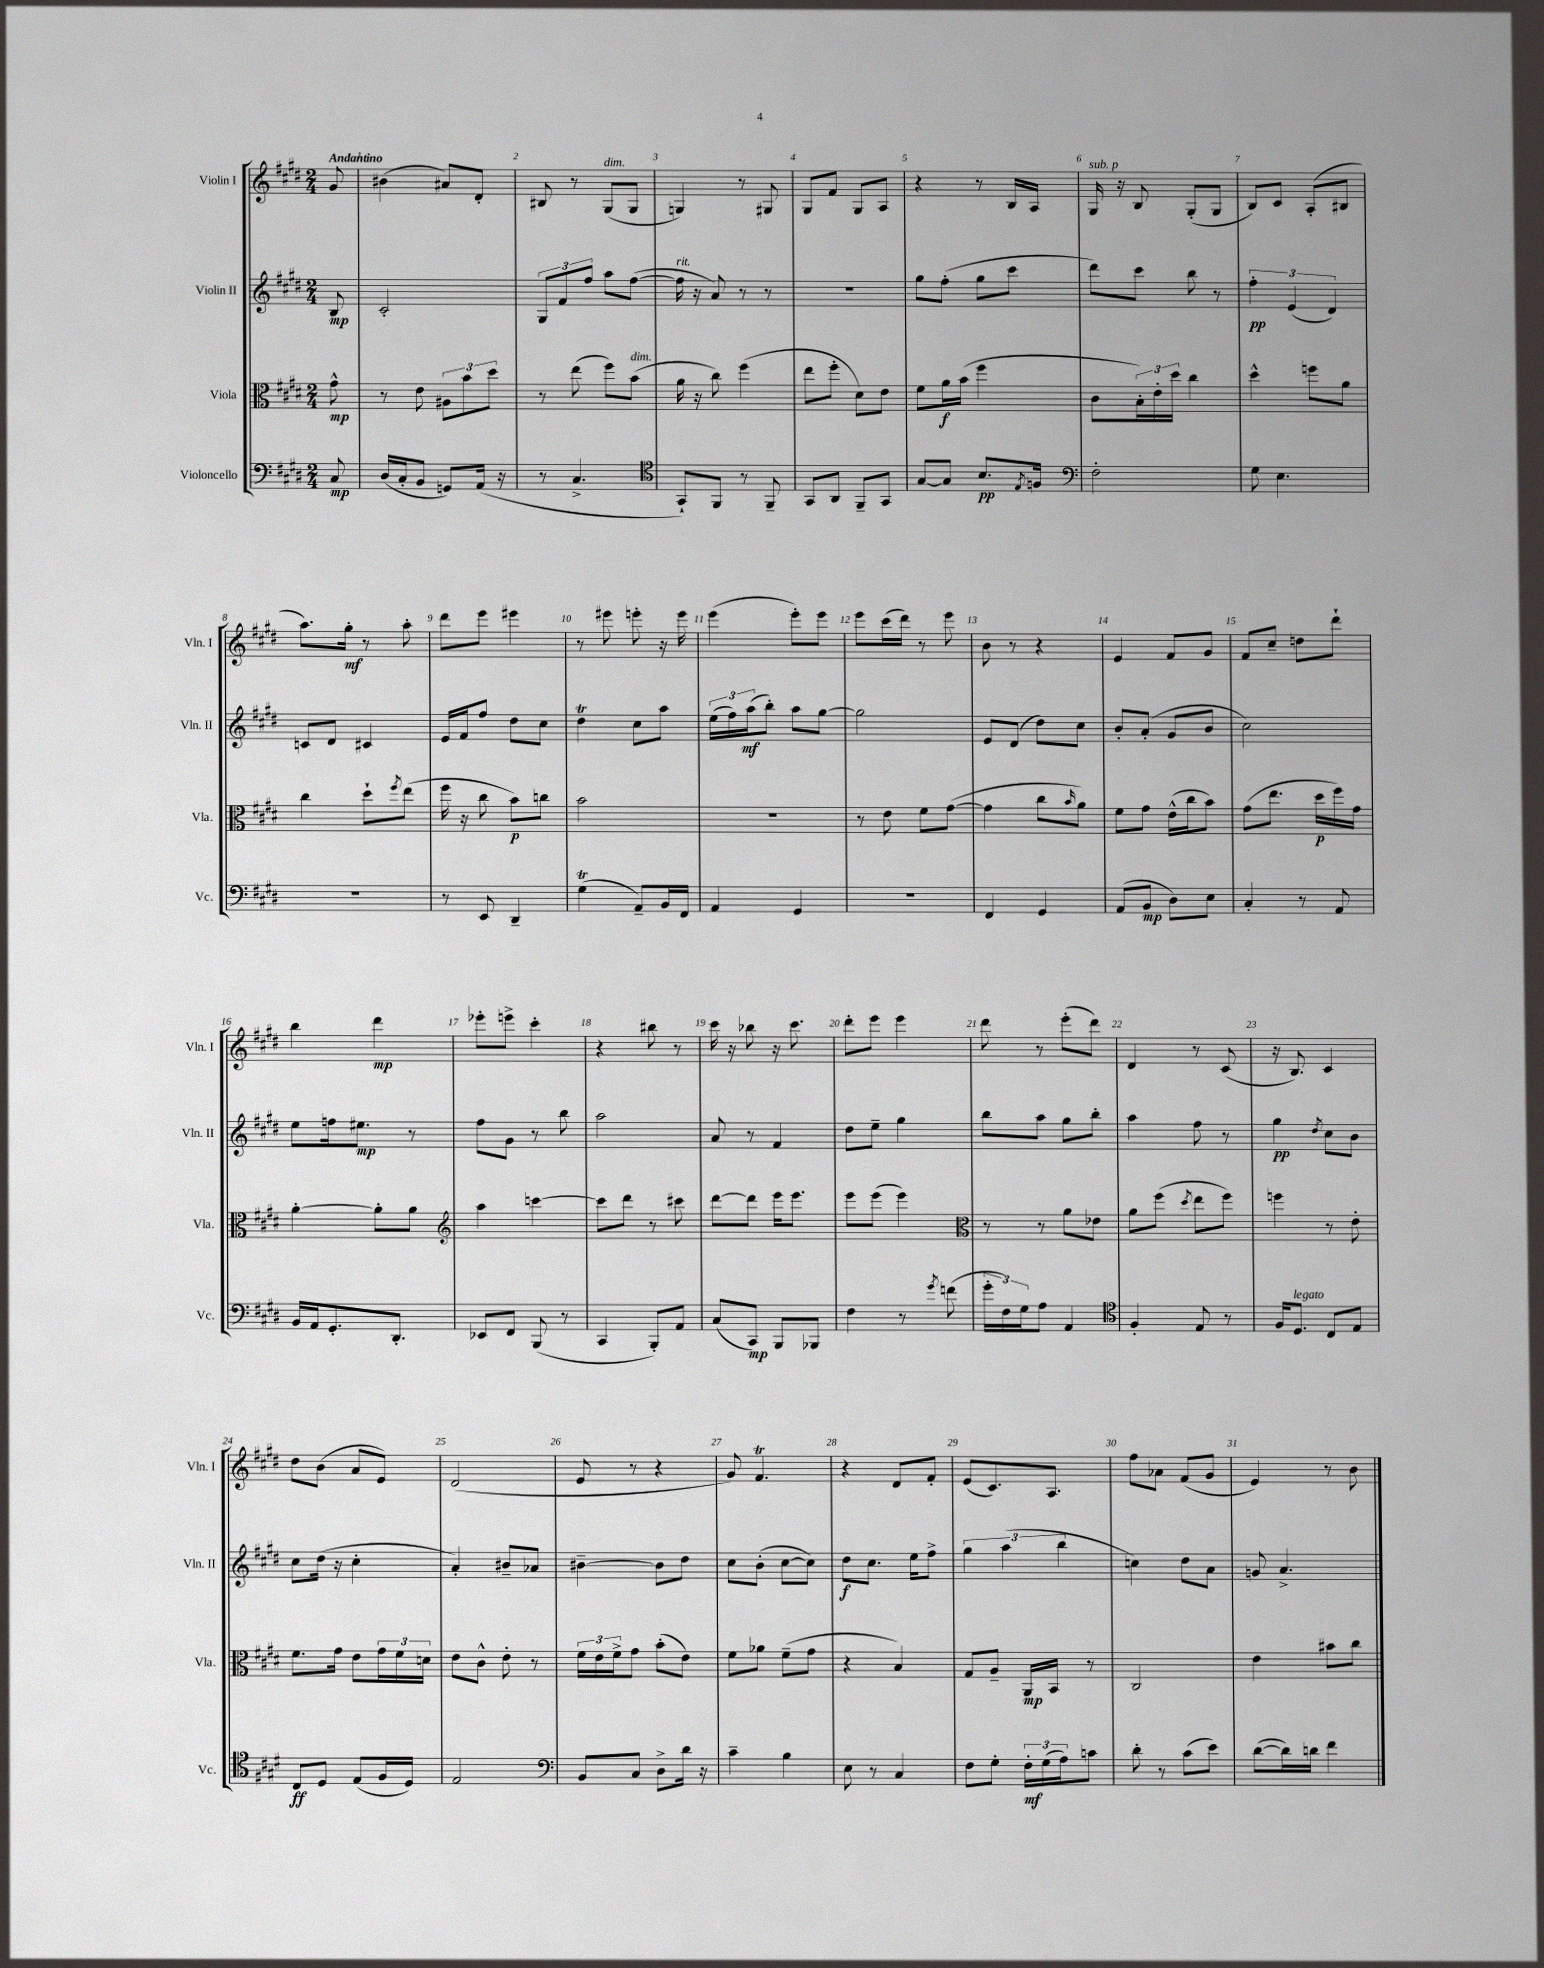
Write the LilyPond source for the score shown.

<<
\new StaffGroup <<
\new Staff = "s0" \with { instrumentName = "Violin I" shortInstrumentName = "Vln. I" } {
    \clef treble \key e \major \numericTimeSignature \time 2/4 \partial 8 \tempo "Andantino"
    gis'8 |
    bis'4( ais'8) dis'8-. |
    bis8 r8 gis8^\markup { \italic "dim." }( gis8 |
    g4) r8 gis8 |
    gis8 fis'8 gis8 a8 |
    r4 r8 b16 a16 |
    gis16^\markup { \italic "sub. p" } r16 b8 gis8-.( gis8 |
    b8) cis'8 a8-.( bis8 |
    a''8.) gis''16-.\mf r8 a''8-. |
    dis'''8 e'''8 eis'''4 |
    r8 eis'''8 e'''8-. r16 e'''16 |
    e'''4( e'''8-.) e'''8 |
    e'''8 cis'''16( dis'''16) r8 e'''8 |
    b'8 r8 r4 |
    e'4 fis'8 gis'8 |
    fis'8 cis''8-- d''8 dis'''8-! |
    b''4 dis'''4\mp |
    ees'''8-. e'''8-> cis'''4-. |
    r4 bis''8 r8 |
    cis'''16 r16 bes''8 r16 cis'''8. |
    dis'''8-. e'''8 e'''4 |
    dis'''8 r8 e'''8-.( dis'''8) |
    dis'4 r8 cis'8( |
    r16 b8.) cis'4 |
    dis''8 b'8( a'8 e'8) |
    dis'2( |
    e'8 r8 r4 |
    gis'8) fis'4.\trill |
    r4 dis'8 fis'8-. |
    e'8( cis'8.) a8. |
    fis''8 aes'8 fis'8( gis'8 |
    e'4) r8 b'8 \bar "|." |
}
\new Staff = "s1" \with { instrumentName = "Violin II" shortInstrumentName = "Vln. II" } {
    \clef treble \key e \major \numericTimeSignature \time 2/4 \partial 8
    b8\mp |
    cis'2-. |
    \tuplet 3/2 { gis8 fis'8 fis''8 } a''8 fis''8~( |
    fis''16^\markup { \italic "rit." } r16 a'8) r8 r8 |
    r2 |
    gis''8 fis''8-.( gis''8 cis'''8 |
    dis'''8) cis'''8 b''8 r8 |
    \tuplet 3/2 { fis''4-.\pp e'4( dis'4) } |
    c'8 dis'8 cis'4 |
    e'16 fis'16 fis''8 dis''8 cis''8 |
    dis''4\trill cis''8 a''8 |
    \tuplet 3/2 { e''16( fis''16) a''16\mf( } b''8-.) a''8 gis''8~ |
    gis''2 |
    e'8 dis'8( dis''8) cis''8 |
    b'8-. a'8-.( gis'8 b'8 |
    cis''2) |
    e''8 f''16 eis''8.\mp r8 |
    fis''8 gis'8 r8 b''8 |
    a''2 |
    a'8 r8 fis'4 |
    dis''8 e''8-- gis''4 |
    b''8 a''8 gis''8 b''8-. |
    a''4 fis''8 r8 |
    gis''4\pp \acciaccatura { dis''8 } cis''8 b'8 |
    cis''8 dis''16( r16 cis''4-. |
    a'4-.) bis'8-- aes'8 |
    bis'4~-- bis'8 dis''8 |
    cis''8 b'8-.( cis''8~ cis''8) |
    dis''8\f cis''8. e''16 fis''8-> |
    \tuplet 3/2 { gis''4 a''4( b''4 } |
    c''4) dis''8 a'8 |
    g'8 a'4.-> \bar "|." |
}
\new Staff = "s2" \with { instrumentName = "Viola" shortInstrumentName = "Vla." } {
    \clef alto \key e \major \numericTimeSignature \time 2/4 \partial 8
    gis'8-^\mp |
    r8 e'8 \tuplet 3/2 { ais8 b'8 dis''8 } |
    r8 e''8( fis''8) b'8^\markup { \italic "dim." }( |
    a'16 r16 cis''8) fis''4( |
    e''8 fis''8-. dis'8) e'8 |
    fis'8 a'16\f b'16( fis''4 |
    cis'8 \tuplet 3/2 { b16-.) e'16-. dis''16 } cis''4 |
    dis''4-^ f''8 a'8 |
    cis''4 dis''8-! \acciaccatura { fis''8 } e''8( |
    fis''16 r16 cis''8 b'8\p) c''8 |
    b'2 |
    r2 |
    r8 e'8 fis'8 gis'8~( |
    gis'4 cis''8 \grace { b'16 } a'8) |
    fis'8 gis'8 e'16-^( cis''16 b'8) |
    gis'8( e''8. dis''16\p fis''16) gis'16 |
    a'4~-. a'8-. a'8 |
    \clef treble a''4 c'''4~ |
    c'''8 dis'''8 r8 cis'''8 |
    dis'''8~ dis'''8 e'''16 e'''8. |
    e'''8 e'''8( e'''4) |
    \clef alto r8 r8 a'8 ees'8 |
    a'8 fis''8( \acciaccatura { dis''8 } e''8 fis''8) |
    f''4 r8 e'8-. |
    fis'8. gis'16 e'8 \tuplet 3/2 { gis'16 fis'16 d'16 } |
    e'8 cis'8-^ e'8-. r8 |
    \tuplet 3/2 { fis'16 e'16 fis'16-> } gis'8 b'8-.( e'8) |
    fis'8 aes'8 fis'8--( gis'8 |
    r4 b4) |
    gis8 a8-- a,16\mp b,16 r8 |
    cis2 |
    e'4 bis'8 cis''8 \bar "|." |
}
\new Staff = "s3" \with { instrumentName = "Violoncello" shortInstrumentName = "Vc." } {
    \clef bass \key e \major \numericTimeSignature \time 2/4 \partial 8
    cis8\mp |
    dis16( cis16-. b,8 g,8) a,16( r16 |
    r8 cis4.-> |
    \clef tenor gis,8-!) fis,8 r8 fis,8-- |
    gis,8 a,8 fis,8-- gis,8 |
    gis8~ gis8 b8.\pp \acciaccatura { e8 } f16 |
    \clef bass fis2-. |
    gis8 e4. |
    R2 |
    r8 e,8 dis,4-- |
    gis4\trill( a,8--) b,16 fis,16 |
    a,4 gis,4 |
    r2 |
    fis,4 gis,4 |
    a,8( b,8\mp dis8) e8 |
    cis4-. r8 a,8 |
    b,16 a,16 gis,8.-. dis,8.-. |
    ees,8 fis,8 b,,8( r8 |
    cis,4 b,,8-.) a,8 |
    cis8( cis,8\mp) b,,8 bes,,8 |
    fis4 r8 \acciaccatura { gis'8 } f'8( |
    \tuplet 3/2 { gis'16-. fis16) gis16 } a8 a,4 |
    \clef tenor fis4-. e8 r8 |
    fis16 dis8.^\markup { \italic "legato" } cis8 e8 |
    cis8\ff dis8 e8( fis16 dis16) |
    e2 |
    \clef bass b,8 cis8 dis8-> dis'16 r16 |
    cis'4-- b4 |
    e8 r8 cis4 |
    fis8 gis8-. \tuplet 3/2 { fis16-.\mf gis16( a16) } c'8 |
    dis'8-. r8 cis'8( e'8) |
    dis'8~( dis'16) d'16 fis'4 \bar "|." |
}
>>
>>
\layout { \context { \Score \override BarNumber.break-visibility = ##(#f #t #t) barNumberVisibility = #all-bar-numbers-visible } }
